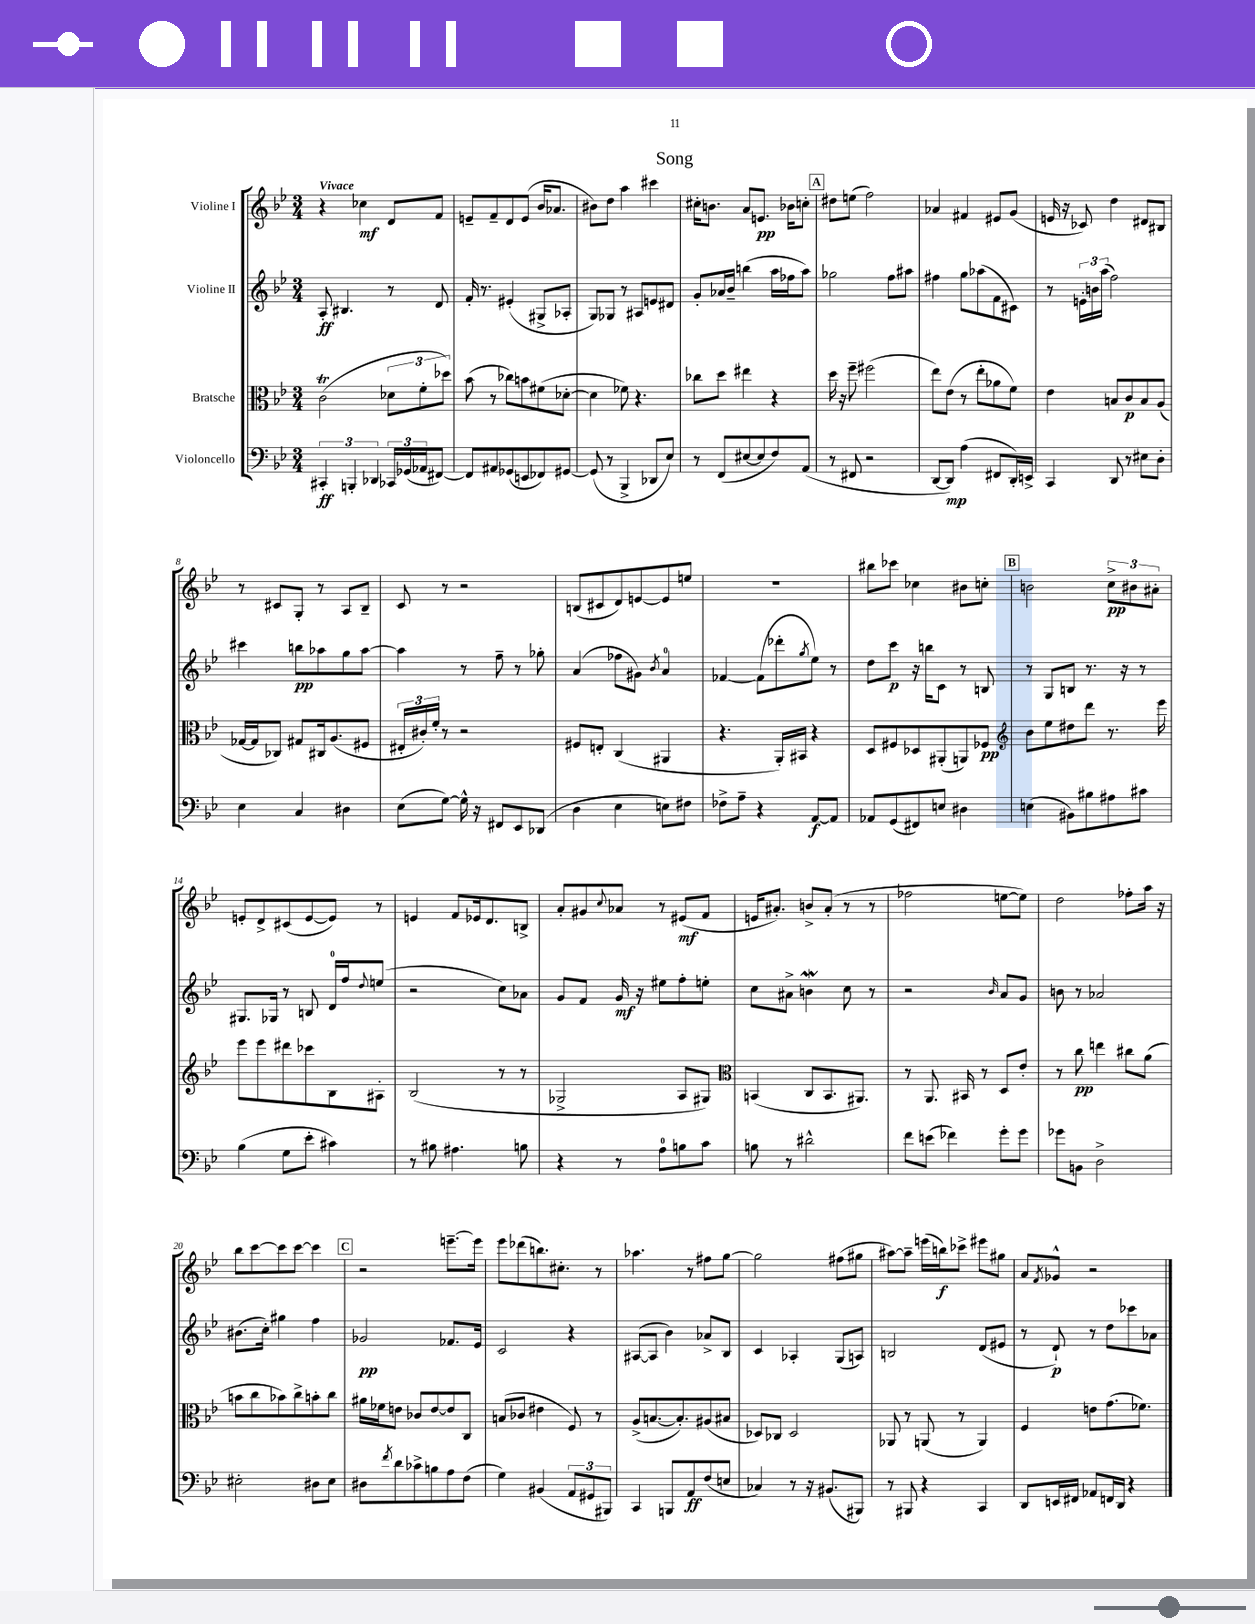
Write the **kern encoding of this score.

**kern	**dynam	**kern	**dynam	**kern	**dynam	**kern	**dynam
*part4	*part4	*part3	*part3	*part2	*part2	*part1	*part1
*staff4	*staff4	*staff3	*staff3	*staff2	*staff2	*staff1	*staff1
*I"Violoncello	*	*I"Bratsche	*	*I"Violine II	*	*I"Violine I	*
*clefF4	*	*clefC3	*	*clefG2	*	*clefG2	*
*k[b-e-]	*	*k[b-e-]	*	*k[b-e-]	*	*k[b-e-]	*
*M3/4	*	*M3/4	*	*M3/4	*	*M3/4	*
=1	=1	=1	=1	=1	=1	=1	=1
!	!	!	!	!	!	!LO:TX:a:B:t=Vivace	!
6CC#X'/	ff	(2cT\	.	8A'/	ff	4r	.
.	.	.	.	4.B#X/	.	.	.
6BBBn'/	.	.	.	.	.	.	.
.	.	.	.	.	.	4cc-X\	mf
6DD-X/	.	.	.	.	.	.	.
24CC-X/LL	.	12d-X\L	.	8r	.	8d/L	.
(24GG-X/	.	.	.	.	.	.	.
24AA-X/J	.	12f'\	.	.	.	.	.
[8FF#X/J)	.	.	.	8d/	.	8f/J	.
.	.	12dd-X\J)	.	.	.	.	.
=2	=2	=2	=2	=2	=2	=2	=2
8FF#/L]	.	(8b-\	.	16f'/	.	8en~/L	.
.	.	.	.	8.r	.	.	.
8AA#X/	.	8r	.	.	.	8f~/	.
(8GG-X/	.	8cc-X\L)	.	(4e#X'/	.	8d/	.
8EEn/	.	8bn\	.	.	.	(8e/J	.
8FF-X/)	.	(8f#X\	.	8G#X^/L	.	16b-/KL	.
.	.	.	.	.	.	8.a-X/J	.
[8GG#X/J	.	[8d-X'\J	.	8A-X'/J	.	.	.
=3	=3	=3	=3	=3	=3	=3	=3
(8GG#/]	.	4d-\]	.	8G/L)	.	8b#X\L)	.
8r	.	.	.	8G-X/J	.	8dd\J	.
4BBB-^/	.	8f-X\)	.	8r	.	4aa\	.
.	.	4.r	.	8A#X/L	.	.	.
8DD-X/L	.	.	.	8en/	.	4ccc#X\	.
8E-/J)	.	.	.	8d#X/J	.	.	.
=4	=4	=4	=4	=4	=4	=4	=4
8r	.	8cc-X\L	.	8g'/L	.	16cc#X'\KL	.
.	.	.	.	.	.	8.bn\J	.
(8FF/L	.	8dd\J	.	16a-X/L	.	.	.
.	.	.	.	16b-~/JJ	.	.	.
[8E#X/	.	4ee#X\	.	(4bbn\	.	8a/L	.
8E#/]	.	.	.	.	.	8.en/J	pp
8F/)	.	4r	.	16aa\LL	.	.	.
.	.	.	.	16ff-X\J	.	16b-X\KL	.
(8AA/J	.	.	.	8aa\J)	.	8ccn'\J	.
!!LO:REH:place=s1:t=A
=5	=5	=5	=5	=5	=5	=5	=5
8r	.	16dd\	.	2gg-X\	.	8dd#X\L	.
.	.	16r	.	.	.	.	.
8FF#X/	.	8ff~\	.	.	.	(8een\J	.
2r	.	(2ff#X\	.	.	.	2ff\)	.
.	.	.	.	8ff\L	.	.	.
.	.	.	.	8aa#X\J	.	.	.
=6	=6	=6	=6	=6	=6	=6	=6
[8DD/L	.	8ee-\L)	.	4ff#X\	.	4a-X/	.
8DD/J])	mp	(8e-\J	.	.	.	.	.
(4A\	.	8r	.	8gg\L	.	4f#X/	.
.	.	8ee-'\L	.	(8aa-X\	.	.	.
8FF#X/L	.	8a-X\	.	8f\	.	8e#X/L	.
16DD'/L)	.	8f\J)	.	8c#X\J)	.	(8g/J	.
16EEn^/JJ	.	.	.	.	.	.	.
=7	=7	=7	=7	=7	=7	=7	=7
4CC/	.	4e-\	.	8r	.	16en/	.
.	.	.	.	.	.	16r	.
.	.	.	.	24en'\LL	.	8c-X/)	.
.	.	.	.	24bn\	.	.	.
.	.	.	.	(24aa\JJ	.	.	.
8DD/	.	8Bn/L	.	2ff\)	.	4dd\	.
8r	.	8c/	p	.	.	.	.
8E#X\L	.	8B/	.	.	.	8d#X/L	.
8D'\J	.	(8A/J	.	.	.	8B#X/J	.
!!LO:LB:g=z
=8	=8	=8	=8	=8	=8	=8	=8
4E-\	.	[16G-X/LL	.	4ccc#X\	.	8r	.
.	.	16G-/J]	.	.	.	.	.
.	.	8C-X/J)	.	.	.	8c#X/L	.
4C/	.	8G#X/L	.	8bbn\L	pp	8G'/J	.
.	.	16C#X/k	.	8aa-X\	.	8r	.
.	.	(8.A/	.	.	.	.	.
4D#X\	.	.	.	8gg\	.	8A/L	.
.	.	8F#X/J	.	[8aa-\J	.	8B-~/J	.
=9	=9	=9	=9	=9	=9	=9	=9
(8E-\L	.	24E#X'/LL	.	4aa-\]	.	8c/	.
.	.	24c#X'/)	.	.	.	.	.
.	.	24f'/JJ	.	.	.	.	.
[8G\J)	.	8r	.	.	.	8r	.
16G^^\]	.	2r	.	8r	.	2r	.
16r	.	.	.	.	.	.	.
8FF#X/L	.	.	.	8ff~\	.	.	.
8EE-/	.	.	.	8r	.	.	.
(8DD-X/J	.	.	.	8gg-X'\	.	.	.
=10	=10	=10	=10	=10	=10	=10	=10
4D\	.	8F#X/L	.	(4a/	.	(8Bn/L	.
.	.	8En'/J	.	.	.	8c#X/	.
4E-\	.	(4C/	.	8ff-X\L	.	8d/)	.
.	.	.	.	8g#X\J)	.	[8en/	.
.	.	.	.	8qb-/	.	.	.
8En\L)	.	4AA#X/	.	4a/	.	8e/]	.
8F#X\J	.	.	.	.	.	8een/J	.
=11	=11	=11	=11	=11	=11	=11	=11
8F-X^\L	.	4.r	.	[4f-X/	.	2.r	.
8A~\J	.	.	.	.	.	.	.
4r	.	.	.	(8f-\L]	.	.	.
.	.	16AA'/LL)	.	8ddd-X'\	.	.	.
.	.	16BB#X/JJ	.	.	.	.	.
.	.	.	.	8qgg/	.	.	.
[8AA/L	f	4r	.	8ee-\J)	.	.	.
8AA/J]	.	.	.	8r	.	.	.
=12	=12	=12	=12	=12	=12	=12	=12
8AA-X/L	.	8D/L	.	8dd\L	.	8bb#X\L	.
(8GG/	.	8F#X/	.	8ccc\J	p	8ccc-X\J	.
8FF#X/)	.	8D-X/	.	16r	.	4cc-X\	.
.	.	.	.	16bbn\KL	.	.	.
8En/J	.	(8AA#X'/	.	8c\J	.	.	.
4D#X\	.	8AAn/)	.	8r	.	8b#X\L	.
.	.	8F-X/J	pp	8Bn/	.	8ccn'\J	.
!!LO:REH:place=s1:t=B
=13	=13	=13	=13	=13	=13	=13	=13
*	*	*clefG2	*	*	*	*	*
(4En\	.	8b-\L	.	8r	.	2bn\	.
.	.	8ee-\	.	8G/L	.	.	.
8BB#X\L)	.	8dd#X\	.	8Bn/J	.	.	.
8B#X\	.	8ddd\J	.	8.r	.	.	.
8A#X\	.	8.r	.	.	.	12cc^\L	pp
.	.	.	.	16r	.	.	.
.	.	.	.	.	.	12b#X\	.
8c#X\J	.	.	.	8r	.	.	.
.	.	.	.	.	.	12a#X'\J	.
.	.	16eee-\	.	.	.	.	.
!!LO:LB:g=z
=14	=14	=14	=14	=14	=14	=14	=14
(4B-\	.	8eee-\L	.	8.G#X/L	.	8en'/L	.
.	.	8eee-\	.	.	.	8d^/	.
.	.	.	.	16G-X/Jk	.	.	.
8G\L	.	8ddd#X\	.	8r	.	(8c#X/	.
8e-'\J	.	8ccc-X\	.	8Bn/	.	[8e/	.
4c#X\)	.	8B-\	.	16d/LL	.	8e/J])	.
.	.	.	.	16ff/J	.	.	.
.	.	.	.	8qqdd/	.	.	.
.	.	8A#X'\J	.	(8een/J	.	8r	.
=15	=15	=15	=15	=15	=15	=15	=15
8r	.	(2B-/	.	2r	.	4en/	.
8B#X\	.	.	.	.	.	.	.
4.A#X\	.	.	.	.	.	8f/L	.
.	.	.	.	.	.	16e-X/k	.
.	.	.	.	.	.	8.d/	.
.	.	8r	.	8cc\L)	.	.	.
8Bn\	.	8r	.	8a-X\J	.	8Bn^/J	.
=16	=16	=16	=16	=16	=16	=16	=16
4r	.	2G-X^/	.	8g/L	.	8a'/L	.
.	.	.	.	8f/J	.	8g#X/	.
.	.	.	.	.	.	8qqcc/	.
8r	.	.	.	16g/	mf	8a-X/J	.
.	.	.	.	16r	.	.	.
8A\L	.	.	.	8ee#X\L	.	8r	.
8Bn\	.	8A/L	.	8ff'\	.	(8e#X/L	mf
8c\J	.	8G#X/J)	.	8een'\J	.	8f/J	.
=17	=17	=17	=17	=17	=17	=17	=17
*	*	*clefC3	*	*	*	*	*
8Bn\	.	(4BBn/	.	8cc\L	.	16en/KL	.
.	.	.	.	.	.	8.a#X'/J)	.
8r	.	.	.	8a#X^\J	.	.	.
2d#X^^\	.	8C/L	.	4bnW\	.	8bn^/L	.
.	.	8.BB/	.	.	.	(8a#'/J	.
.	.	.	.	8cc\	.	8r	.
.	.	8.AA#X/J)	.	.	.	.	.
.	.	.	.	8r	.	8r	.
=18	=18	=18	=18	=18	=18	=18	=18
8f\L	.	8r	.	2r	.	2ff-X\	.
(8en\J	.	8.AA/	.	.	.	.	.
4f-X\)	.	.	.	.	.	.	.
.	.	16BB#X/	.	.	.	.	.
.	.	8r	.	.	.	.	.
.	.	.	.	16qqb-/	.	.	.
8g'\L	.	8D/L	.	8a/L	.	[8een\L	.
8g\J	.	8e-'/J	.	8g/J	.	8ee\J])	.
=19	=19	=19	=19	=19	=19	=19	=19
8g-X\L	.	8r	.	8bn\	.	2dd\	.
8BBn\J	.	8cc\	pp	8r	.	.	.
2D^\	.	4een\	.	2a-X/	.	.	.
.	.	8cc#X\L	.	.	.	8ff-X'\L	.
.	.	(8a\J	.	.	.	16aa\Jk	.
.	.	.	.	.	.	16r	.
!!LO:LB:g=z
=20	=20	=20	=20	=20	=20	=20	=20
2E#X'\	.	8bn\L	.	(8.b#X\L	.	8bb-\L	.
.	.	8cc\	.	.	.	[8ccc\	.
.	.	.	.	16cc'\Jk)	.	.	.
.	.	8b-X\)	.	4gg#X\	.	8ccc\]	.
.	.	8cc^\	.	.	.	[8ccc\J	.
8D#X\L	.	8bn'\	.	4ff\	.	4ccc\]	.
8E#\J	.	8cc\J	.	.	.	.	.
!!LO:REH:place=s1:t=C
=21	=21	=21	=21	=21	=21	=21	=21
8D#X\L	.	16a#X\LL	.	2g-X/	pp	2r	.
.	.	16f-X\J	.	.	.	.	.
8qf/	.	.	.	.	.	.	.
8d\	.	8en\J	.	.	.	.	.
8c-X^\	.	8c-X/L	.	.	.	.	.
8Bn\	.	[8e/	.	.	.	.	.
8A\	.	8e/]	.	8.f-X/L	.	[8.eeen~\L	.
(8F\J	.	8C/J	.	.	.	.	.
.	.	.	.	16e-/Jk	.	16eee\Jk]	.
=22	=22	=22	=22	=22	=22	=22	=22
4G\)	.	(8Bn/L	.	2c/	.	8eee-\L	.
.	.	8c-X/J	.	.	.	(8ddd-X\	.
(4BB#X/	.	4e#X\	.	.	.	8.bbn\)	.
.	.	.	.	.	.	8.cc#X'\J	.
12AA/L	.	8F/)	.	4r	.	.	.
12GG#X/	.	.	.	.	.	.	.
.	.	8r	.	.	.	8r	.
12BBB#X/J)	.	.	.	.	.	.	.
=23	=23	=23	=23	=23	=23	=23	=23
4CC/	.	(8A^/L	.	([8A#X/L	.	4.aa-X\	.
.	.	[8.Bn/	.	8A#/J]	.	.	.
8BBBn/L	.	.	.	4b-\)	.	.	.
.	.	8.B'/])	.	.	.	.	.
8AA/	ff	.	.	.	.	8r	.
(8F/	.	(8A#X/	.	8a-X^/L	.	8ff#X\L	.
8En/J	.	8B#X/J	.	8B-/J	.	[8gg\J	.
=24	=24	=24	=24	=24	=24	=24	=24
4C-X/)	.	8D-X/L)	.	4c/	.	2gg\]	.
.	.	8C-X/J	.	.	.	.	.
8r	.	2D-/	.	4A-X'/	.	.	.
16r	.	.	.	.	.	.	.
(8.BB#X/L	.	.	.	.	.	.	.
.	.	.	.	(8G/L	.	(8ff#X\L	.
8BBB#X/J)	.	.	.	8An/J)	.	8gg#X\J	.
=25	=25	=25	=25	=25	=25	=25	=25
8r	.	8AA-X/	.	2Bn/	.	[8aa#X\L)	.
8BBB#X/	.	8r	.	.	.	8aa#~\J]	.
4r	.	(8AAn/	.	.	.	(16eeen\LL	.
.	.	.	.	.	.	16bbn\J)	f
.	.	8r	.	.	.	8ccc-X^\J	.
4CC/	.	4AA/)	.	(8d/L	.	8eee#X\L	.
.	.	.	.	8e#X/J	.	8gg#X\J	.
=26	=26	=26	=26	=26	=26	=26	=26
8DD/L	.	4F/	.	8r	.	8a/L	.
.	.	.	.	.	.	8qf/	.
16EEn/L	.	.	.	8d`/)	p	8g-X^^/J	.
16FF#X/JJ	.	.	.	.	.	.	.
8AA-X/L	.	8en\L	.	8r	.	2r	.
16FFn/L	.	(8.g\	.	8dd\L	.	.	.
16DD/JJ	.	.	.	.	.	.	.
4r	.	.	.	8ccc-X\	.	.	.
.	.	8.f-X\J)	.	.	.	.	.
.	.	.	.	8a-X\J	.	.	.
==	==	==	==	==	==	==	==
*-	*-	*-	*-	*-	*-	*-	*-
